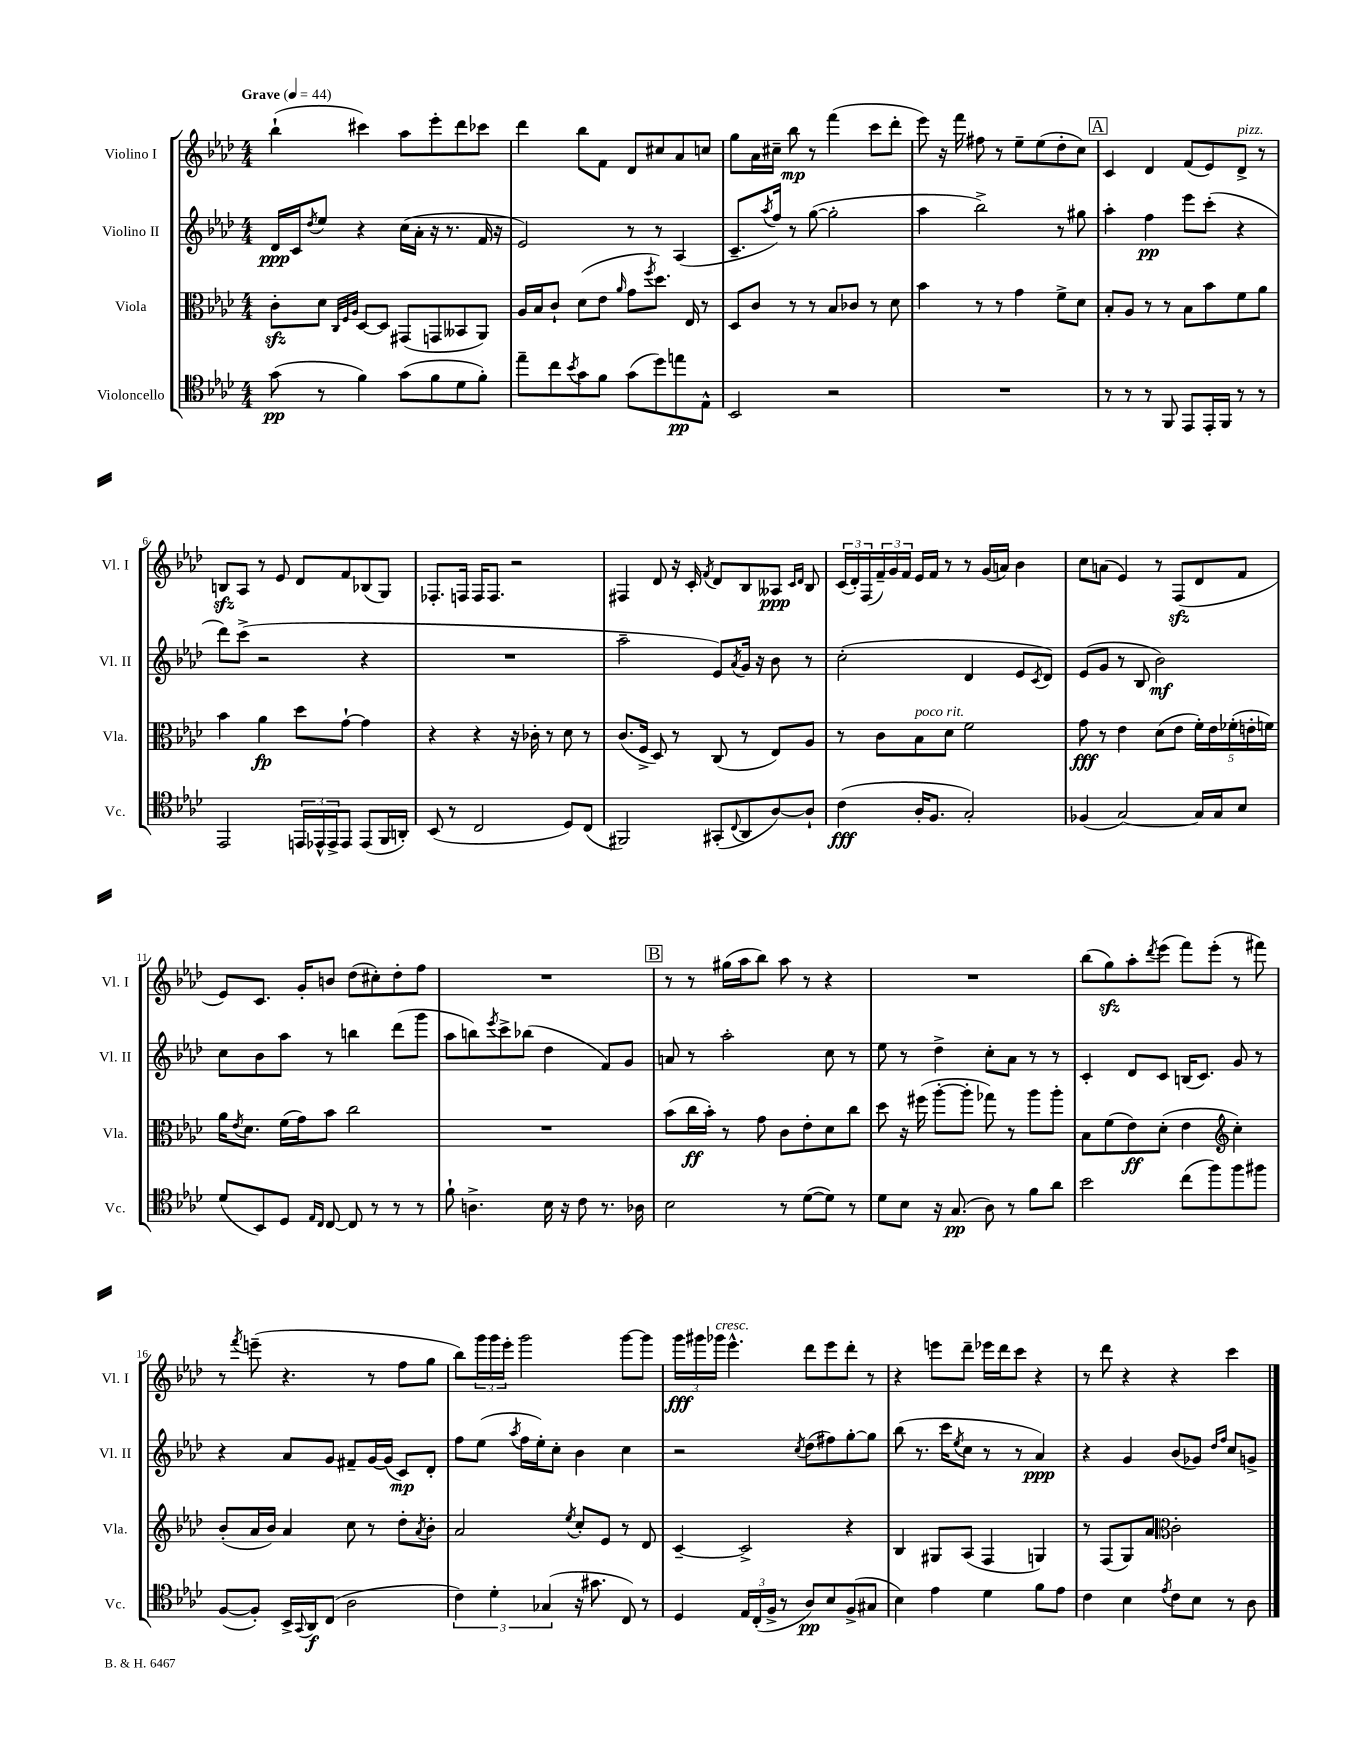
<<
\new StaffGroup <<
\new Staff = "s0" \with { instrumentName = "Violino I" shortInstrumentName = "Vl. I" } {
    \clef treble \key aes \major \numericTimeSignature \time 4/4 \tempo "Grave" 4 = 44
    bes''4-!( cis'''4) aes''8 ees'''8-. des'''8 ces'''8 |
    des'''4 bes''8 f'8 des'8 cis''8 aes'8 c''8 |
    g''8 aes'16 cis''16-- bes''8\mp r8 f'''4( c'''8 des'''8-. |
    ees'''8) r16 f'''16 fis''8 r8 ees''8-- ees''8( des''8-. c''8) |
    \mark \markup { \box "A" } c'4 des'4 f'8( ees'8) des'8->^\markup { \italic "pizz." } r8 |
    b8\sfz aes8 r8 ees'8 des'8 f'8 bes8( g8) |
    fes8.-. f16 f16 f8. r2 |
    fis4 des'8 r16 c'16-. \acciaccatura { f'8 } des'8 bes8 aeses8\ppp \grace { c'16 des'16 } bes8 |
    \tuplet 3/2 { c'16( des'16-.) f16( } \tuplet 3/2 { f'16--) g'16 f'16 } ees'16 f'16 r8 r8 g'16( a'16) bes'4 |
    c''8 a'8( ees'4) r8 f8\sfz( des'8 f'8 |
    ees'8) c'8. g'16-. b'8 des''8( cis''8-.) des''8-. f''8 |
    R1 |
    \mark \markup { \box "B" } r8 r8 gis''16( aes''16 bes''8) aes''8 r8 r4 |
    R1 |
    bes''8( g''8\sfz) aes''8-. \acciaccatura { des'''8 } ees'''8( f'''8) ees'''8-.( r8 fis'''8) |
    r8 \acciaccatura { f'''8 } e'''8--( r4. r8 f''8 g''8 |
    bes''8) \tuplet 3/2 { g'''16 g'''16 ees'''16-. } g'''2 g'''8~ g'''8 |
    \tuplet 3/2 { g'''16\fff gis'''16 ges'''16^\markup { \italic "cresc." } } ees'''4.-^ des'''8 ees'''8 des'''8-. r8 |
    r4 e'''8 des'''8-- ees'''16 des'''16 c'''8 r4 |
    r8 des'''8 r4 r4 c'''4 \bar "|." |
}
\new Staff = "s1" \with { instrumentName = "Violino II" shortInstrumentName = "Vl. II" } {
    \clef treble \key aes \major \numericTimeSignature \time 4/4
    des'16\ppp c'16 \acciaccatura { des''8 } ees''8 r4 c''16( aes'16-. r16 r8. f'16 r16 |
    ees'2) r8 r8 aes4( |
    c'8.-- \acciaccatura { aes''8 } f''16) r8 g''8~( g''2-. |
    aes''4 bes''2->) r8 gis''8 |
    \mark \markup { \box "A" } aes''4-. f''4\pp ees'''8 c'''8-.( r4 |
    des'''8) c'''8->( r2 r4 |
    R1 |
    aes''2-- ees'8) \acciaccatura { aes'8 } g'16 r16 bes'8 r8 |
    c''2-.( des'4 ees'8 \acciaccatura { c'8 } des'8) |
    ees'8( g'8 r8 bes8 bes'2\mf) |
    c''8 bes'8 aes''8 r8 b''4 des'''8( g'''8 |
    aes''8 b''8) \acciaccatura { ees'''8 } c'''8-> bes''8( des''4 f'8) g'8 |
    \mark \markup { \box "B" } a'8 r8 aes''2-. c''8 r8 |
    ees''8 r8 des''4-> c''8-. aes'8 r8 r8 |
    c'4-. des'8 c'8 b16( c'8.) g'8 r8 |
    r4 aes'8 g'8 fis'8-- g'16~ g'16( c'8\mp) des'8-. |
    f''8 ees''8( \acciaccatura { aes''8 } f''16 ees''16-.) c''8-. bes'4 c''4 |
    r2 \acciaccatura { c''8 } des''8( fis''8) g''8~-. g''8 |
    bes''8( r8. c'''16 \acciaccatura { ees''8 } c''8 r8 r8 aes'4\ppp) |
    r4 g'4 bes'8( ges'8) \grace { des''16 f''16 } c''8 g'8-> \bar "|." |
}
\new Staff = "s2" \with { instrumentName = "Viola" shortInstrumentName = "Vla." } {
    \clef alto \key aes \major \numericTimeSignature \time 4/4
    c'8-.\sfz des'8 \grace { c32 f32 aes32 } des8~ des8 gis,8( g,8 beses,8 aes,8) |
    aes16 bes16 c'8-! des'8( ees'8 \grace { aes'16 } g'8 \acciaccatura { f''8 } des''8.) ees16 r8 |
    des8 c'8 r8 r8 bes8 ces'8 r8 des'8 |
    bes'4 r8 r8 g'4 f'8-> des'8 |
    \mark \markup { \box "A" } bes8-. aes8 r8 r8 bes8 bes'8 f'8 aes'8 |
    bes'4 aes'4\fp des''8 g'8~-! g'4 |
    r4 r4 r16 ces'16-. r8 des'8 r8 |
    c'8.( f16-> des8) r8 c8( r8 ees8) aes8 |
    r8 c'8 bes8^\markup { \italic "poco rit." } des'8 f'2 |
    g'8\fff r8 ees'4 des'8( ees'8 \tuplet 5/4 { f'16-.) ees'16 fes'16-.( e'16-. f'16) } |
    aes'16 \acciaccatura { ees'8 } des'8. f'16( g'16) bes'8 c''2 |
    R1 |
    \mark \markup { \box "B" } bes'8( c''16\ff bes'16-.) r8 g'8 c'8 ees'8-. des'8 c''8 |
    des''8 r16 fis''16( aes''8~-. aes''8-. ges''8) r8 aes''8 aes''8-. |
    bes8 f'8( ees'8\ff) des'8-.( ees'4 \clef treble c''4-.) |
    bes'8-.( aes'16 bes'16) aes'4 c''8 r8 des''8-. \acciaccatura { aes'8 } bes'8-. |
    aes'2 \acciaccatura { ees''8 } c''8-. ees'8 r8 des'8 |
    c'4~-- c'2-> r4 |
    bes4 gis8 aes8( f4 g4) |
    r8 f8( g8) aes'8 \clef alto c'2-. \bar "|." |
}
\new Staff = "s3" \with { instrumentName = "Violoncello" shortInstrumentName = "Vc." } {
    \clef tenor \key aes \major \numericTimeSignature \time 4/4
    g'8\pp( r8 f'4) g'8( f'8 des'8 f'8-.) |
    ees''8-- c''8 \acciaccatura { bes'8 } g'8 f'8 g'8( des''8) e''8\pp ees8-^ |
    bes,2 r2 |
    R1 |
    \mark \markup { \box "A" } r8 r8 r8 f,8 ees,8 ees,16-. f,16 r8 r8 |
    ees,2 \tuplet 3/2 { e,16 ees,16-^ ees,16-> } ees,8 ees,8( f,16 a,16-.) |
    bes,8( r8 c2 des8) c8( |
    fis,2) gis,8-.( \appoggiatura { c8 } aes,8 aes8~) aes8-! |
    c'4\fff( aes16-. f8. g2-.) |
    fes4( g2~) g16 g16 bes8 |
    des'8( bes,8) des8 \grace { ees16 c16 } c8~ c8 r8 r8 r8 |
    f'8-! a4.-> bes16 r16 c'8 r8. aes16 |
    \mark \markup { \box "B" } bes2 r8 des'8~( des'8) r8 |
    des'8 bes8 r16 g8.\pp( aes8) r8 f'8 aes'8 |
    bes'2 c''8( f''8) f''8 fis''8 |
    f8~( f8-.) bes,16-> \appoggiatura { g,8 } aes,16\f c8( aes2 |
    \tuplet 3/2 { c'4) des'4-. ges4( } r16 gis'8. c8) r8 |
    des4 \tuplet 3/2 { ees16 c16-.( f16-> } r8 aes8\pp) bes8 f8->( gis8 |
    bes4) ees'4 des'4 f'8 ees'8 |
    c'4 bes4 \acciaccatura { ees'8 } c'8 bes8 r8 aes8 \bar "|." |
}
>>
>>
